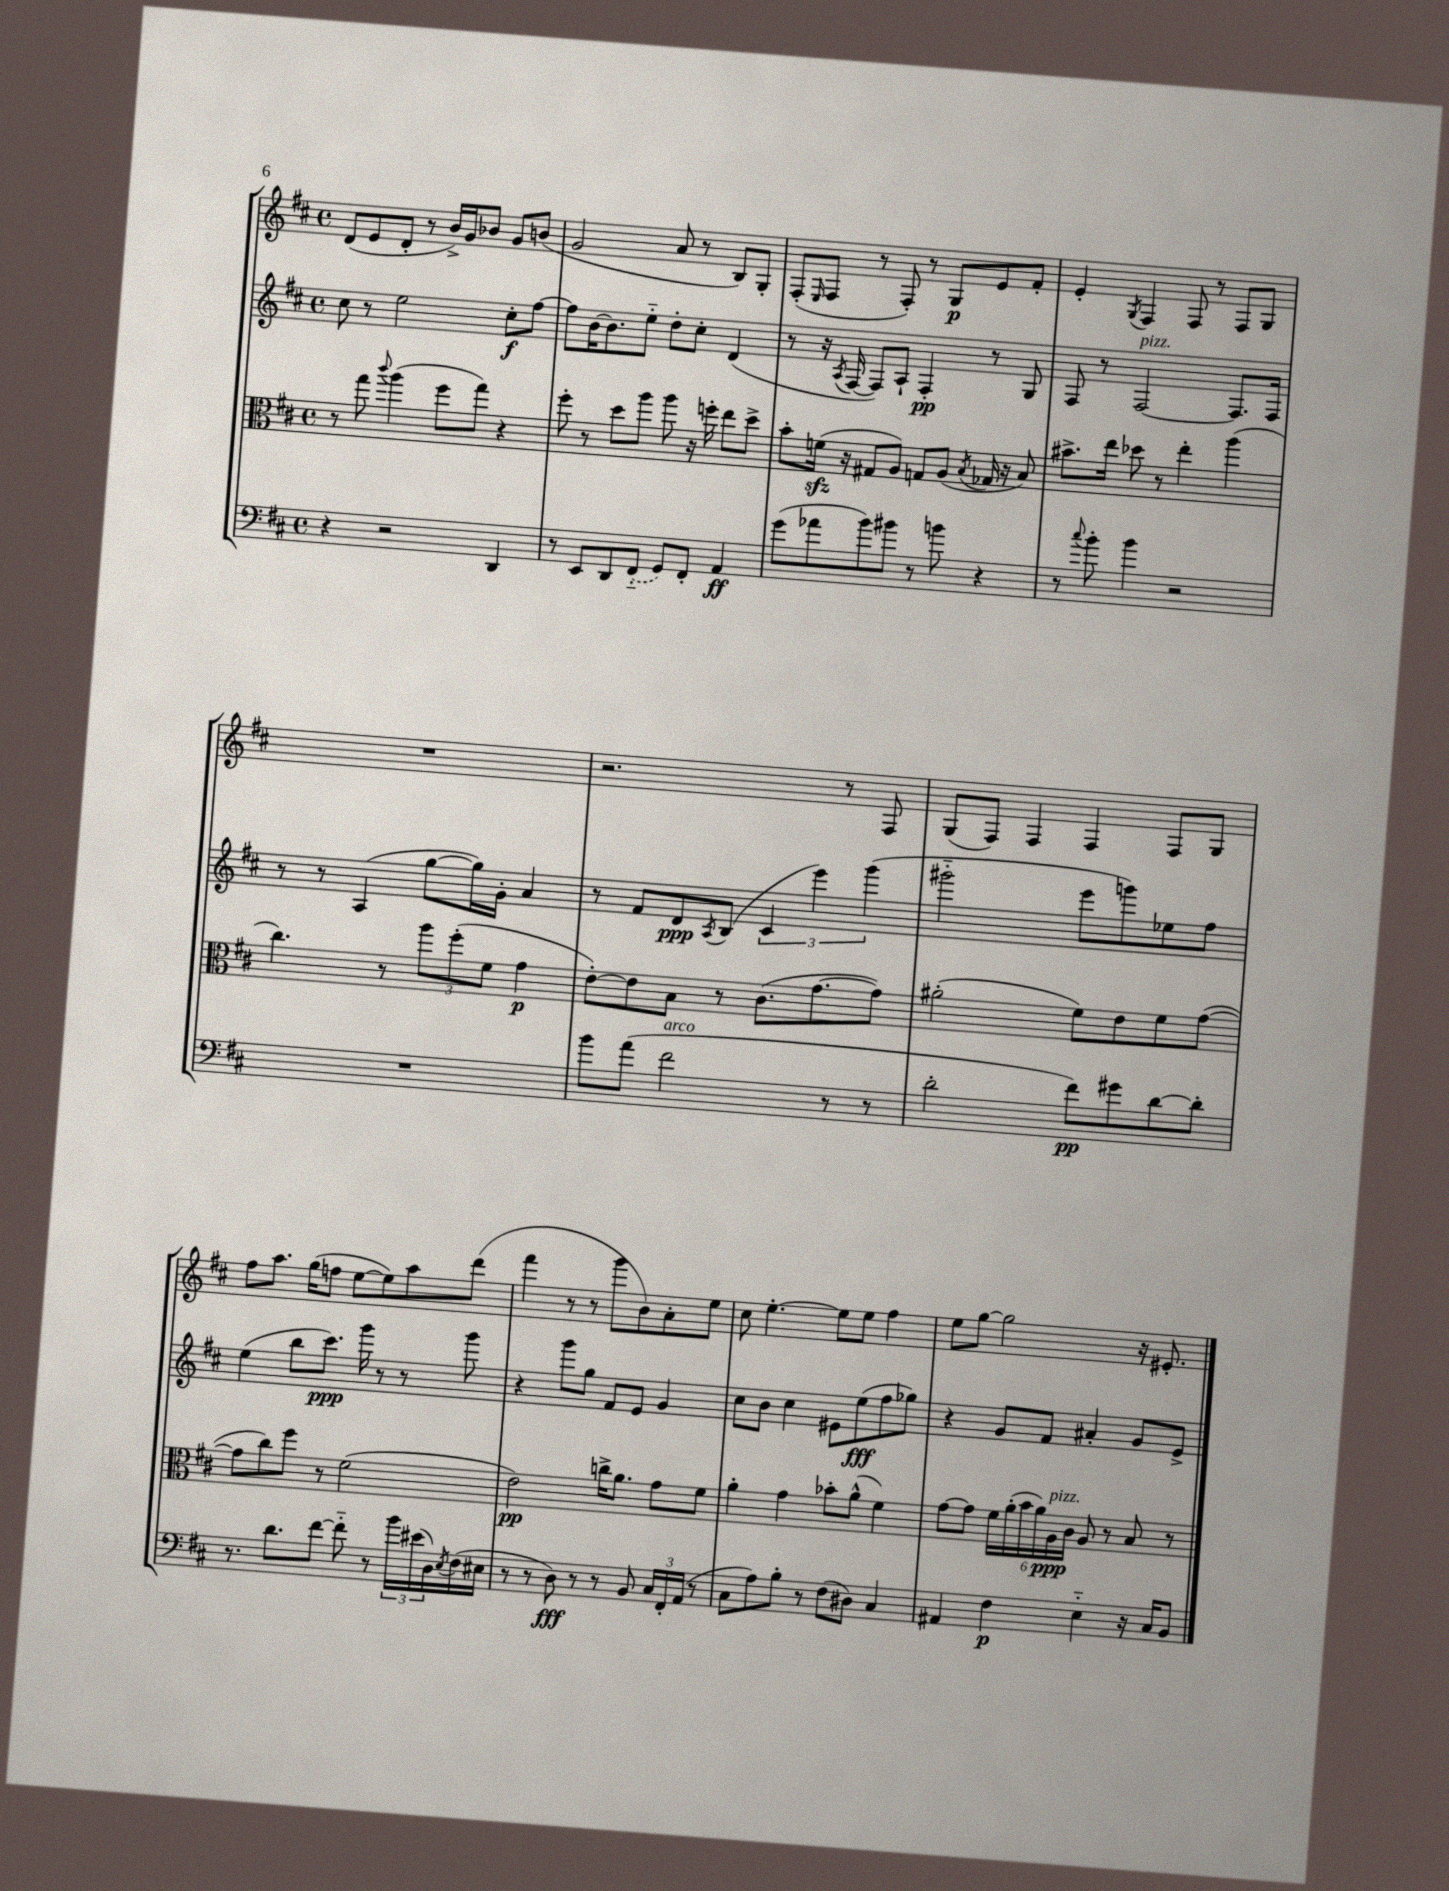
<<
\new StaffGroup <<
\new Staff = "s0" {
    \clef treble \key d \major \defaultTimeSignature \time 4/4
    d'8( e'8 d'8-. r8 b'16->) g'16 bes'8 g'8 b'8( |
    g'2 a'8 r8 b8) g8-. |
    fis8-.( \grace { e16 } fis8 r8 fis8-.) r8 g8\p e'8 fis'8-. |
    e'4-. \acciaccatura { g8 } fis4 fis8 r8 fis8 g8 |
    R1 |
    r2. r8 fis8 |
    g8( fis8) fis4 fis4 fis8 g8 |
    fis''8 a''8. g''16( f''8 e''8~ e''8) a''8 d'''8( |
    fis'''4 r8 r8 g'''8 b'8) a'8-. e''8 |
    cis''8 e''4.~-. e''8 e''8 fis''4 |
    e''8 g''8~ g''2 r16 eis'8.-. \bar "|." |
}
\new Staff = "s1" {
    \clef treble \key d \major \defaultTimeSignature \time 4/4
    cis''8 r8 e''2 cis''8-.\f fis''8~ |
    fis''8 b'16~ b'8. e''8-_ d''8-. cis''8-. d'4( |
    r8 r16 \acciaccatura { a8 } fis16~ fis8) a8-! fis4-.\pp r8 g8 |
    fis8 r8 fis2~^\markup { \italic "pizz." } fis8. fis16 |
    r8 r8 a4( g''8~ g''16) g'16-. a'4 |
    r8 fis'8 d'8\ppp \acciaccatura { a8 } b8( \tuplet 3/2 { cis'4 e'''4) g'''4( } |
    gis'''2-_ e'''8 g'''8) ees''8 fis''8 |
    e''4( b''8 cis'''8.\ppp) g'''16 r8 r8 g'''8 |
    r4 g'''8 g''8 fis'8 e'8 g'4 |
    cis''8 b'8 cis''4 eis'8 e''8\fff( fis''8 ges''8) |
    r4 g'8 fis'8 ais'4-. g'8 e'8-> \bar "|." |
}
\new Staff = "s2" {
    \clef alto \key d \major \defaultTimeSignature \time 4/4
    r8 g''8 \appoggiatura { cis'''8 } a''4( fis''8 g''8) r4 |
    fis''8-. r8 d''8 a''8 a''8 r16 f''16-. e''8 d''8-> |
    b'8-. f'16\sfz( r16 gis8 a8) g8 a8( \acciaccatura { b8 } ges16 r16 b8) |
    bis'8.-> e''16 des''8 r8 e''4-. a''4( |
    cis''4.) r8 \tuplet 3/2 { a''8 fis''8-.( fis'8 } g'4\p |
    e'8~-.) e'8 b8 r8 cis'8.( g'8.~ g'8) |
    ais'2-.( fis'8) e'8 fis'8 g'8~( |
    g'8 cis''8) fis''8 r8 fis'2( |
    e'2\pp) c''16-> a'8. g'8 fis'8 |
    a'4-. g'4 bes'8-. a'8-^( fis'4) |
    g'8~ g'8 \tuplet 6/4 { fis'16 a'16-.( b'16 a'16) a16\ppp^\markup { \italic "pizz." } cis'16 } a8 r8 b8 r8 \bar "|." |
}
\new Staff = "s3" {
    \clef bass \key d \major \defaultTimeSignature \time 4/4
    r4 r2 d,4 |
    r8 e,8 d,8 \once \slurDashed fis,8-_( g,8) fis,8-. a,4\ff |
    g'8( aes'8 b'8) bis'8 r8 b'8 r4 |
    r8 \appoggiatura { cis''8 } b'8-. b'4 r2 |
    R1 |
    b'8 a'8( fis'2^\markup { \italic "arco" } r8 r8 |
    d'2-. fis'8\pp) gis'8 d'8~ d'8-. |
    r8. d'8. fis'8~ fis'8-_ r8 \tuplet 3/2 { b'16 eis'16( d16) } \acciaccatura { e8 } fis16( eis16 |
    r8 r8 d8\fff) r8 r8 b,8 \tuplet 3/2 { cis16 fis,16-. a,16( } r8 |
    cis8 a8) b8-. r8 fis8( dis8) cis4 |
    ais,4 fis4\p e4-_ r16 cis16 b,8 \bar "|." |
}
>>
>>
\layout { \context { \Score \remove "Bar_number_engraver" } }
